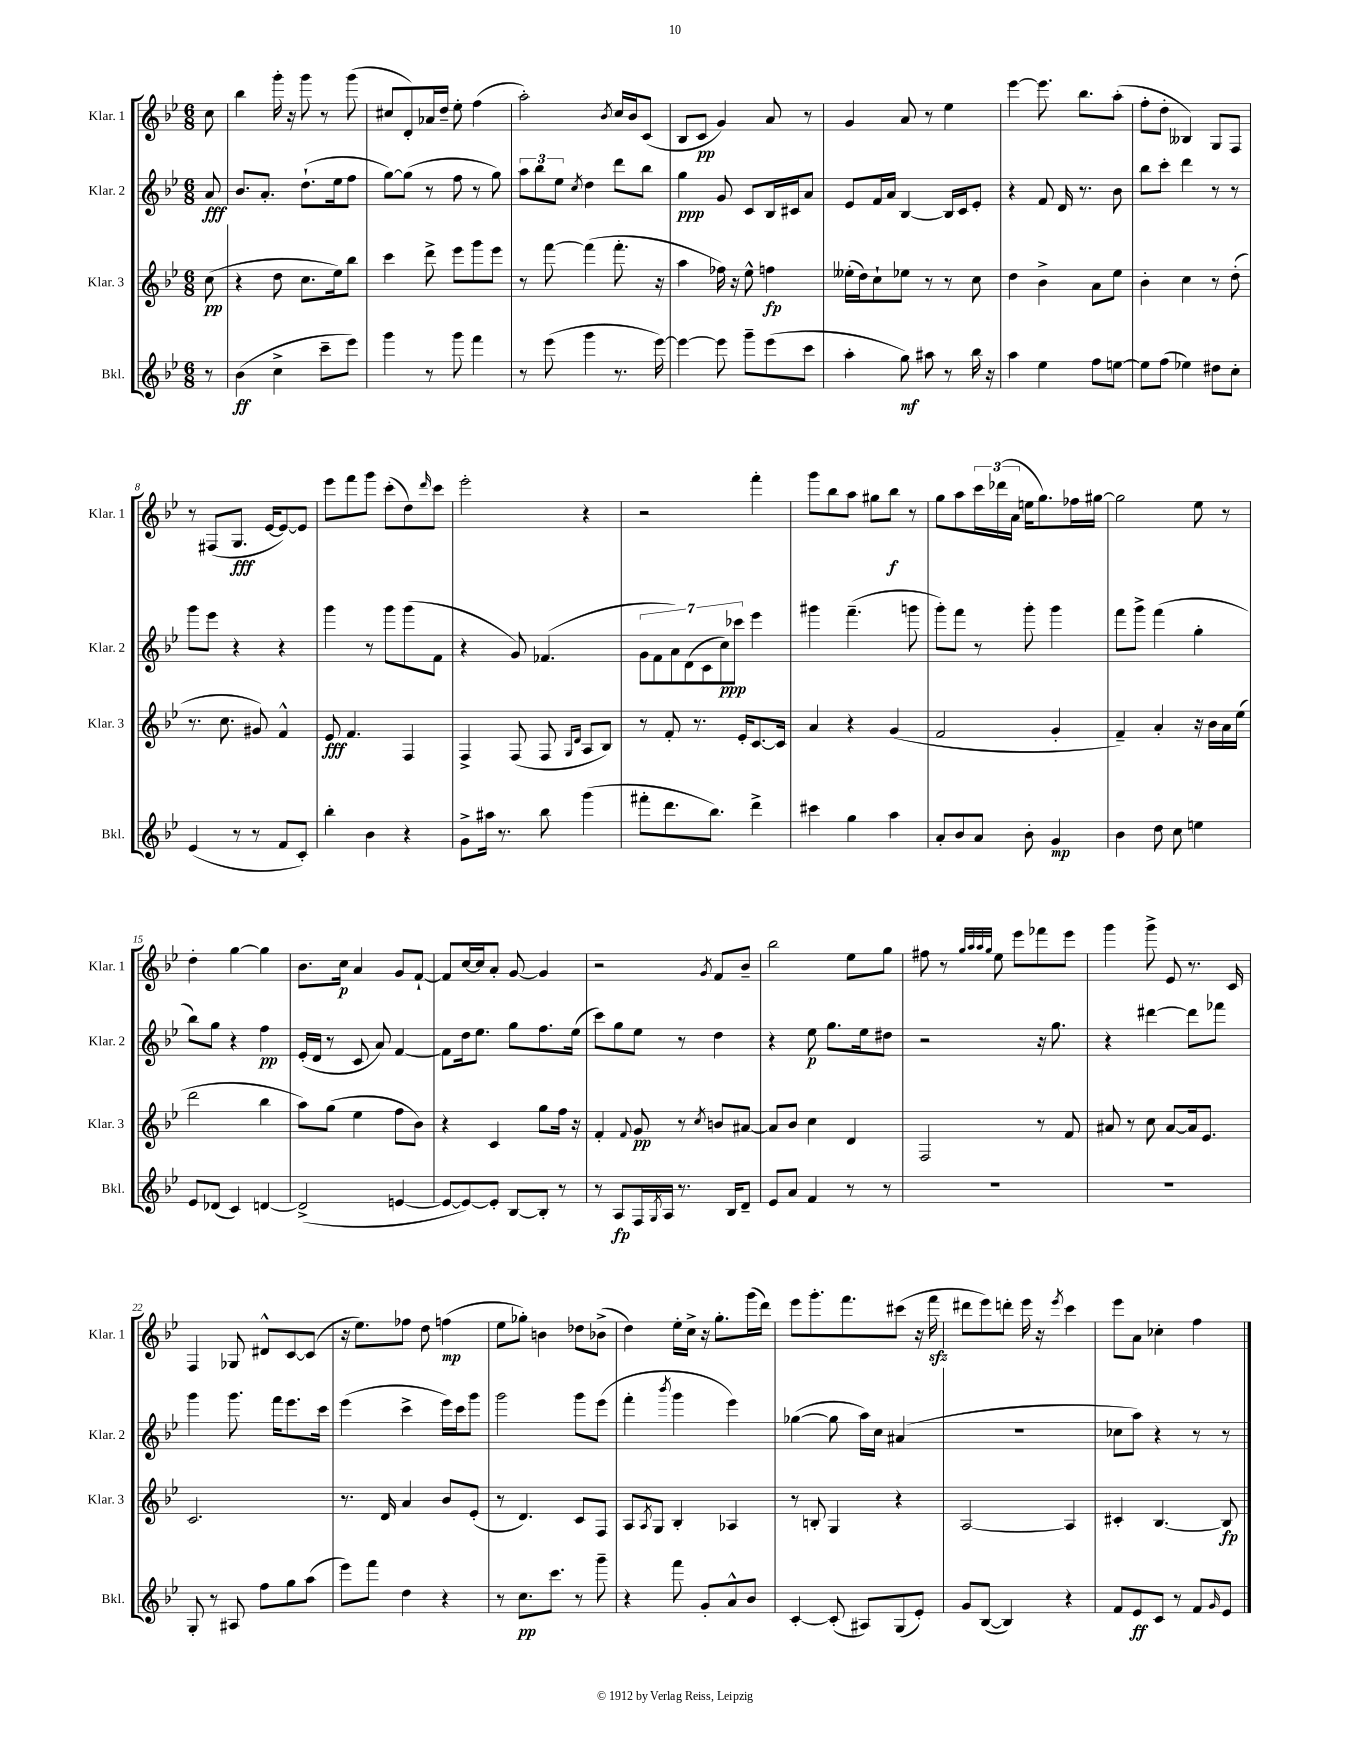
<<
\new StaffGroup <<
\new Staff = "s0" \with { instrumentName = "Klar. 1" shortInstrumentName = "Klar. 1" } {
    \clef treble \key bes \major \numericTimeSignature \time 6/8 \partial 8
    c''8 |
    bes''4 g'''16-. r16 g'''8 r8 g'''8( |
    cis''8 d'8-.) aes'16 d''16-- ees''8-. f''4( |
    a''2-.) \acciaccatura { bes'8 } c''16 bes'16 c'8( |
    bes8 c'8\pp g'4) a'8 r8 |
    g'4 a'8 r8 ees''4 |
    ees'''4~ ees'''8. bes''8. a''8-.( |
    f''8-. d''8-. beses4) g8 f8 |
    r8 fis8( g8.\fff ees'16~ ees'8~) ees'8 |
    ees'''8 f'''8 g'''8 c'''8-.( d''8) \grace { d'''16 } c'''8 |
    ees'''2-. r4 |
    r2 f'''4-. |
    g'''8 bes''8 a''8 gis''8 bes''8\f r8 |
    g''8 a''8 \tuplet 3/2 { c'''16 des'''16( a'16 } e''16 g''8.) fes''16 gis''16~ |
    gis''2 ees''8 r8 |
    d''4-. g''4~ g''4 |
    bes'8. c''16\p a'4 g'8 f'8~-! |
    f'8 c''16~ c''16 a'8-. g'8~ g'4 |
    r2 \acciaccatura { g'8 } f'8 bes'8-- |
    bes''2 ees''8 g''8 |
    fis''8 r8 \grace { g''32 a''32 a''32 g''32 } ees''8 ees'''8 fes'''8 ees'''8 |
    g'''4 g'''8-> ees'8 r8. c'16 |
    f4 ges8 dis'8-^ c'8~ c'8( |
    r16 ees''8.) fes''8 d''8 f''4\mp( |
    ees''8 ges''8-.) b'4 des''8 bes'8->( |
    d''4) ees''16-. c''16-> r16 g''8.-. g'''16( d'''16) |
    ees'''8 g'''8.-. f'''8. cis'''8( r16 f'''16\sfz |
    dis'''8 ees'''8) d'''8-. ees'''16 r16 \acciaccatura { ees'''8 } c'''4 |
    ees'''8 a'8 ces''4-. f''4 \bar "|." |
}
\new Staff = "s1" \with { instrumentName = "Klar. 2" shortInstrumentName = "Klar. 2" } {
    \clef treble \key bes \major \numericTimeSignature \time 6/8 \partial 8
    a'8\fff |
    bes'8. a'8.-. d''8.-!( ees''16 f''8 |
    g''8~) g''8( r8 f''8 r8 g''8) |
    \tuplet 3/2 { a''8 bes''8 ees''8 } \acciaccatura { c''8 } d''4 d'''8 bes''8 |
    g''4\ppp g'8 c'8 bes16 cis'16 a'8 |
    ees'8 f'16 a'16 bes4~ bes16 c'16 ees'8-. |
    r4 f'8 d'16 r8. bes'8 |
    bes''8 c'''8-. d'''4 r8 r8 |
    g'''8 ees'''8 r4 r4 |
    g'''4 r8 g'''8 g'''8( f'8 |
    r4 g'8) fes'4.( |
    \tuplet 7/4 { g'8 f'8 a'8) d'8( c'8 c''8\ppp) ces'''8 } ees'''4 |
    gis'''4 f'''4.--( g'''8 |
    g'''8-.) f'''8 r8 g'''8-. g'''4 |
    f'''8 g'''8-> f'''4( g''4-. |
    bes''8) g''8 r4 f''4\pp |
    ees'16-.( d'16 r8 c'8 a'8) f'4~ |
    f'8 d''16 ees''8. g''8 f''8. ees''16( |
    c'''8) g''8 ees''8 r8 d''4 |
    r4 ees''8\p g''8. ees''16 dis''8 |
    r2 r16 g''8. |
    r4 dis'''4~ dis'''8 fes'''8 |
    g'''4 g'''8. f'''16 ees'''8. c'''16 |
    ees'''4( c'''4-> ees'''16) c'''16 g'''8 |
    g'''2 g'''8 ees'''8( |
    f'''4-. \acciaccatura { bes'''8 } g'''4 ees'''4) |
    ges''4~( ges''8 a''16) c''16 ais'4( |
    R2. |
    ces''8 a''8) r4 r8 r8 \bar "|." |
}
\new Staff = "s2" \with { instrumentName = "Klar. 3" shortInstrumentName = "Klar. 3" } {
    \clef treble \key bes \major \numericTimeSignature \time 6/8 \partial 8
    c''8\pp( |
    r4 d''8 c''8. ees''16) bes''8 |
    c'''4 d'''8-> ees'''8 g'''8 ees'''8 |
    r8 f'''8~ f'''4( f'''8.-. r16 |
    a''4 fes''16) r16 ees''8-^ f''4\fp |
    eeses''16-.( d''16) c''8-! ees''8 r8 r8 c''8 |
    d''4 bes'4-> a'8 ees''8 |
    bes'4-. c''4 r8 d''8-.( |
    r8. c''8. gis'8) f'4-^ |
    ees'8\fff f'4. f4 |
    f4-> f8( f8 \grace { g16 d'16 } a8 bes8) |
    r8 f'8-. r8. ees'16-. c'8.~ c'16 |
    a'4 r4 g'4( |
    f'2 g'4-. |
    f'4--) a'4-. r16 bes'16 a'16 ees''16( |
    d'''2 bes''4 |
    a''8) g''8( ees''4 f''8 bes'8) |
    r4 c'4 g''8 f''16 r16 |
    f'4-. \appoggiatura { f'8 } g'8\pp r8 \acciaccatura { c''8 } b'8 ais'8~ |
    ais'8 bes'8 c''4 d'4 |
    f2 r8 f'8 |
    ais'8 r8 c''8 ais'8~ ais'16 ees'8. |
    c'2. |
    r8. d'16 a'4 bes'8 ees'8-.( |
    r8 d'4.) c'8 f8 |
    a8 \acciaccatura { a8 } g8 bes4-. aes4 |
    r8 b8-. g4 r4 |
    a2~ a4 |
    cis'4-. bes4.~ bes8\fp \bar "|." |
}
\new Staff = "s3" \with { instrumentName = "Bkl." shortInstrumentName = "Bkl." } {
    \clef treble \key bes \major \numericTimeSignature \time 6/8 \partial 8
    r8 |
    bes'4\ff( c''4-> c'''8-- ees'''8) |
    g'''4 r8 g'''8 f'''4 |
    r8 ees'''8( g'''4 r8. ees'''16~) |
    ees'''4~ ees'''8 g'''8-- ees'''8( c'''8 |
    a''4-. g''8\mf) ais''8 r8 bes''16 r16 |
    a''4 ees''4 f''8 e''8~ |
    e''8 f''8( ees''4) dis''8 c''8-. |
    ees'4( r8 r8 f'8 c'8-.) |
    bes''4-. bes'4 r4 |
    g'8-> ais''16 r8. bes''8 g'''4( |
    fis'''8-. d'''8. bes''8.) d'''4-> |
    cis'''4 g''4 a''4 |
    a'8-. bes'8 a'8 bes'8-. g'4\mp |
    bes'4 d''8 c''8 e''4 |
    ees'8 des'8( c'4) d'4~ |
    d'2->( e'4~ |
    e'8~ e'8~) e'8-. bes8~ bes8-. r8 |
    r8 a8\fp f16 \acciaccatura { g8 } a16 r8. bes16 d'8-- |
    ees'8 a'8 f'4 r8 r8 |
    R2. |
    R2. |
    g8-. r8 ais8 f''8 g''8 a''8( |
    ees'''8) f'''8 d''4 r4 |
    r8 c''8.\pp c'''8. r8 g'''8-- |
    r4 f'''8 g'8-. a'8-^ bes'8 |
    c'4~-. c'8-.( ais8) g8( ees'8-.) |
    g'8 bes8~( bes4) r4 |
    f'8 ees'8\ff c'8 r8 f'8 \grace { g'16 } ees'8 \bar "|." |
}
>>
>>
